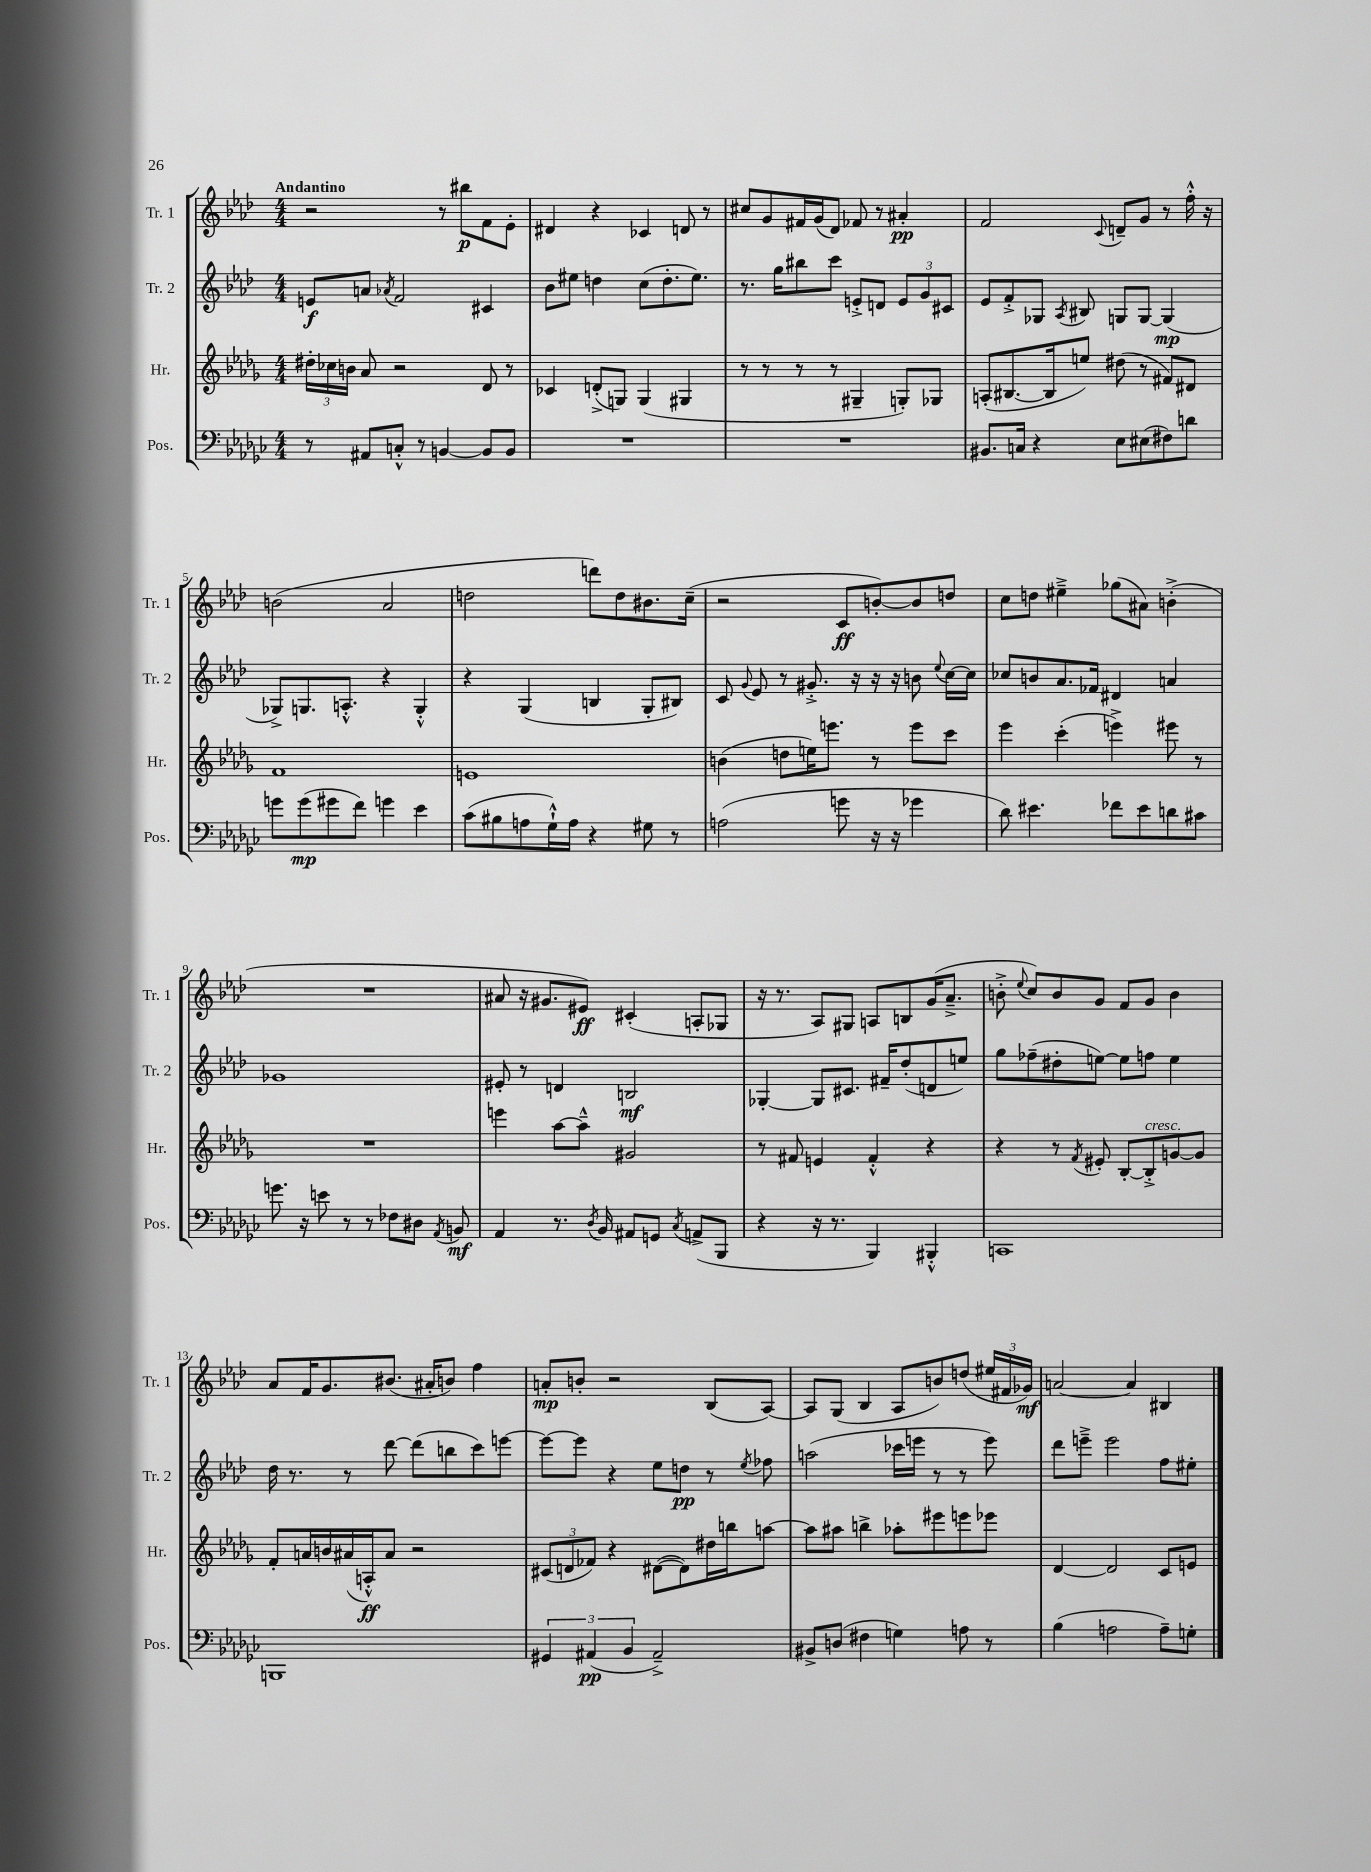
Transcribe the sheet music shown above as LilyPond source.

<<
\new StaffGroup <<
\new Staff = "s0" \with { instrumentName = "Tr. 1" shortInstrumentName = "Tr. 1" } {
    \clef treble \key aes \major \numericTimeSignature \time 4/4 \tempo "Andantino"
    \autoBeamOff r2 r8 bis''8[\p f'8 ees'8]-. |
    dis'4 r4 ces'4 d'8 r8 |
    cis''8[ g'8 fis'16 g'16( des'8]) fes'8 r8 ais'4-.\pp |
    f'2 \appoggiatura { c'8 } d'8[-- g'8] r8 f''16-.-^ r16 |
    b'2( aes'2 |
    d''2 d'''8[) d''8 bis'8. c''16]--( |
    r2 c'8[\ff b'8~-.) b'8 d''8] |
    c''8[ d''8] eis''4---> ges''8[( ais'8]) b'4-.->( |
    R1 |
    ais'8 r16 gis'8.[ eis'8]\ff) cis'4-.( a8[-. ges8] |
    r16 r8. aes8[) gis8] a8[ b8 g'16( aes'8.]---> |
    b'8-.-> \appoggiatura { ees''8 } c''8[) b'8 g'8] f'8[ g'8] b'4 |
    aes'8[ f'16 g'8. bis'8.]( ais'16[-. b'8]) f''4 |
    a'8[-.\mp b'8]-. r2 bes8[( aes8]~) |
    aes8[ g8]( bes4 aes8[ b'8) d''8]( \tuplet 3/2 { eis''16[ fis'16 ges'16]\mf) } |
    a'2~ a'4 bis4 \bar "|." |
}
\new Staff = "s1" \with { instrumentName = "Tr. 2" shortInstrumentName = "Tr. 2" } {
    \clef treble \key aes \major \numericTimeSignature \time 4/4
    \autoBeamOff e'8[\f a'8] \acciaccatura { aes'8 } f'2 cis'4 |
    bes'8[ eis''8] d''4 c''8[( d''8.-. eis''8.]) |
    r8. g''16[ bis''8 c'''8] e'8[-.-> d'8] \tuplet 3/2 { e'8[ g'8 cis'8] } |
    ees'8[ f'8-.-> ges8] \acciaccatura { aes8 } bis8 g8[ g8]~ g4\mp( |
    ges8[->) g8. a8.]-.-^ r4 g4-.-^ |
    r4 g4( b4 g8[-. bis8]) |
    c'8 \appoggiatura { g'8 } ees'8 r8 gis'8.-.-> r16 r16 r16 b'8 \appoggiatura { ees''8 } c''16[~ c''16] |
    ces''8[ b'8 aes'8. fes'16] dis'4 a'4 |
    ges'1 |
    eis'8-. r8 d'4 b2\mf |
    ges4~-. ges8[ cis'8.] fis'16[-- des''8-.( d'8 e''8]) |
    g''8[ fes''8--( dis''8-. e''8]~) e''8[ f''8] e''4 |
    des''16 r8. r8 des'''8~ des'''8[( b''8 c'''8) e'''8]~ |
    e'''8[~ e'''8] r4 ees''8[ d''8]\pp r8 \acciaccatura { ees''8 } fes''8 |
    a''2( ces'''16[ e'''16] r8 r8 e'''8) |
    des'''8[ e'''8]---> e'''2 f''8[ eis''8]-. \bar "|." |
}
\new Staff = "s2" \with { instrumentName = "Hr." shortInstrumentName = "Hr." } {
    \clef treble \key des \major \numericTimeSignature \time 4/4
    \autoBeamOff \tuplet 3/2 { dis''16[-. ces''16 b'16] } aes'8 r2 des'8 r8 |
    ces'4 d'8[-.->( g8]) g4( gis4 |
    r8 r8 r8 r8 gis4-- g8[-.) ges8] |
    a8[-.( bis8.~ bis16 e''8]) dis''8( r8 fis'8[) dis'8] |
    f'1 |
    e'1 |
    b'4( d''8[ e''16) e'''8.] r8 e'''8[ c'''8] |
    ees'''4 c'''4-.( e'''4->) eis'''8 r8 |
    R1 |
    e'''4 aes''8[~ aes''8]---^ gis'2 |
    r8 fis'8 e'4 fis'4-.-^ r4 |
    r4 r8 \acciaccatura { f'8 } eis'8-. bes8[~-. bes8-.->^\markup { \italic "cresc." } g'8~ g'8] |
    f'8[-. a'16 b'16 ais'16( a16-.-^\ff) ais'8] r2 |
    \tuplet 3/2 { cis'8[( d'8 fes'8]) } r4 dis'8[~( dis'8) dis''16 b''16 a''8]~ |
    a''8[ ais''8] b''4-> aes''8[-. eis'''8 e'''8 ees'''8] |
    des'4~ des'2 c'8[ e'8] \bar "|." |
}
\new Staff = "s3" \with { instrumentName = "Pos." shortInstrumentName = "Pos." } {
    \clef bass \key ges \major \numericTimeSignature \time 4/4
    \autoBeamOff r8 ais,8[ c8]-.-^ r8 b,4~ b,8[ b,8] |
    R1 |
    R1 |
    bis,8.[ c16] r4 ees8[ eis8( fis8) d'8] |
    g'8[ g'8\mp( gis'8 f'8]) g'4 ees'4 |
    ces'8[( bis8 a8 ges16-!-^) a16] r4 gis8 r8 |
    a2( g'8 r16 r16 ges'4 |
    des'8) eis'4. fes'8[ eis'8 d'8 cis'8] |
    g'8. r16 e'8 r8 r8 fes8[ dis8] \acciaccatura { aes,8 } b,8\mf |
    aes,4 r8. \acciaccatura { des8 } bes,16 ais,8[ g,8] \acciaccatura { ces8 } a,8[->( bes,,8] |
    r4 r16 r8. bes,,4) bis,,4-.-^ |
    c,1 |
    b,,1 |
    \tuplet 3/2 { gis,4 ais,4\pp( bes,4 } ais,2--->) |
    bis,8[-> d8]( fis4 g4) a8 r8 |
    bes4( a2 a8[--) g8]-. \bar "|." |
}
>>
>>
